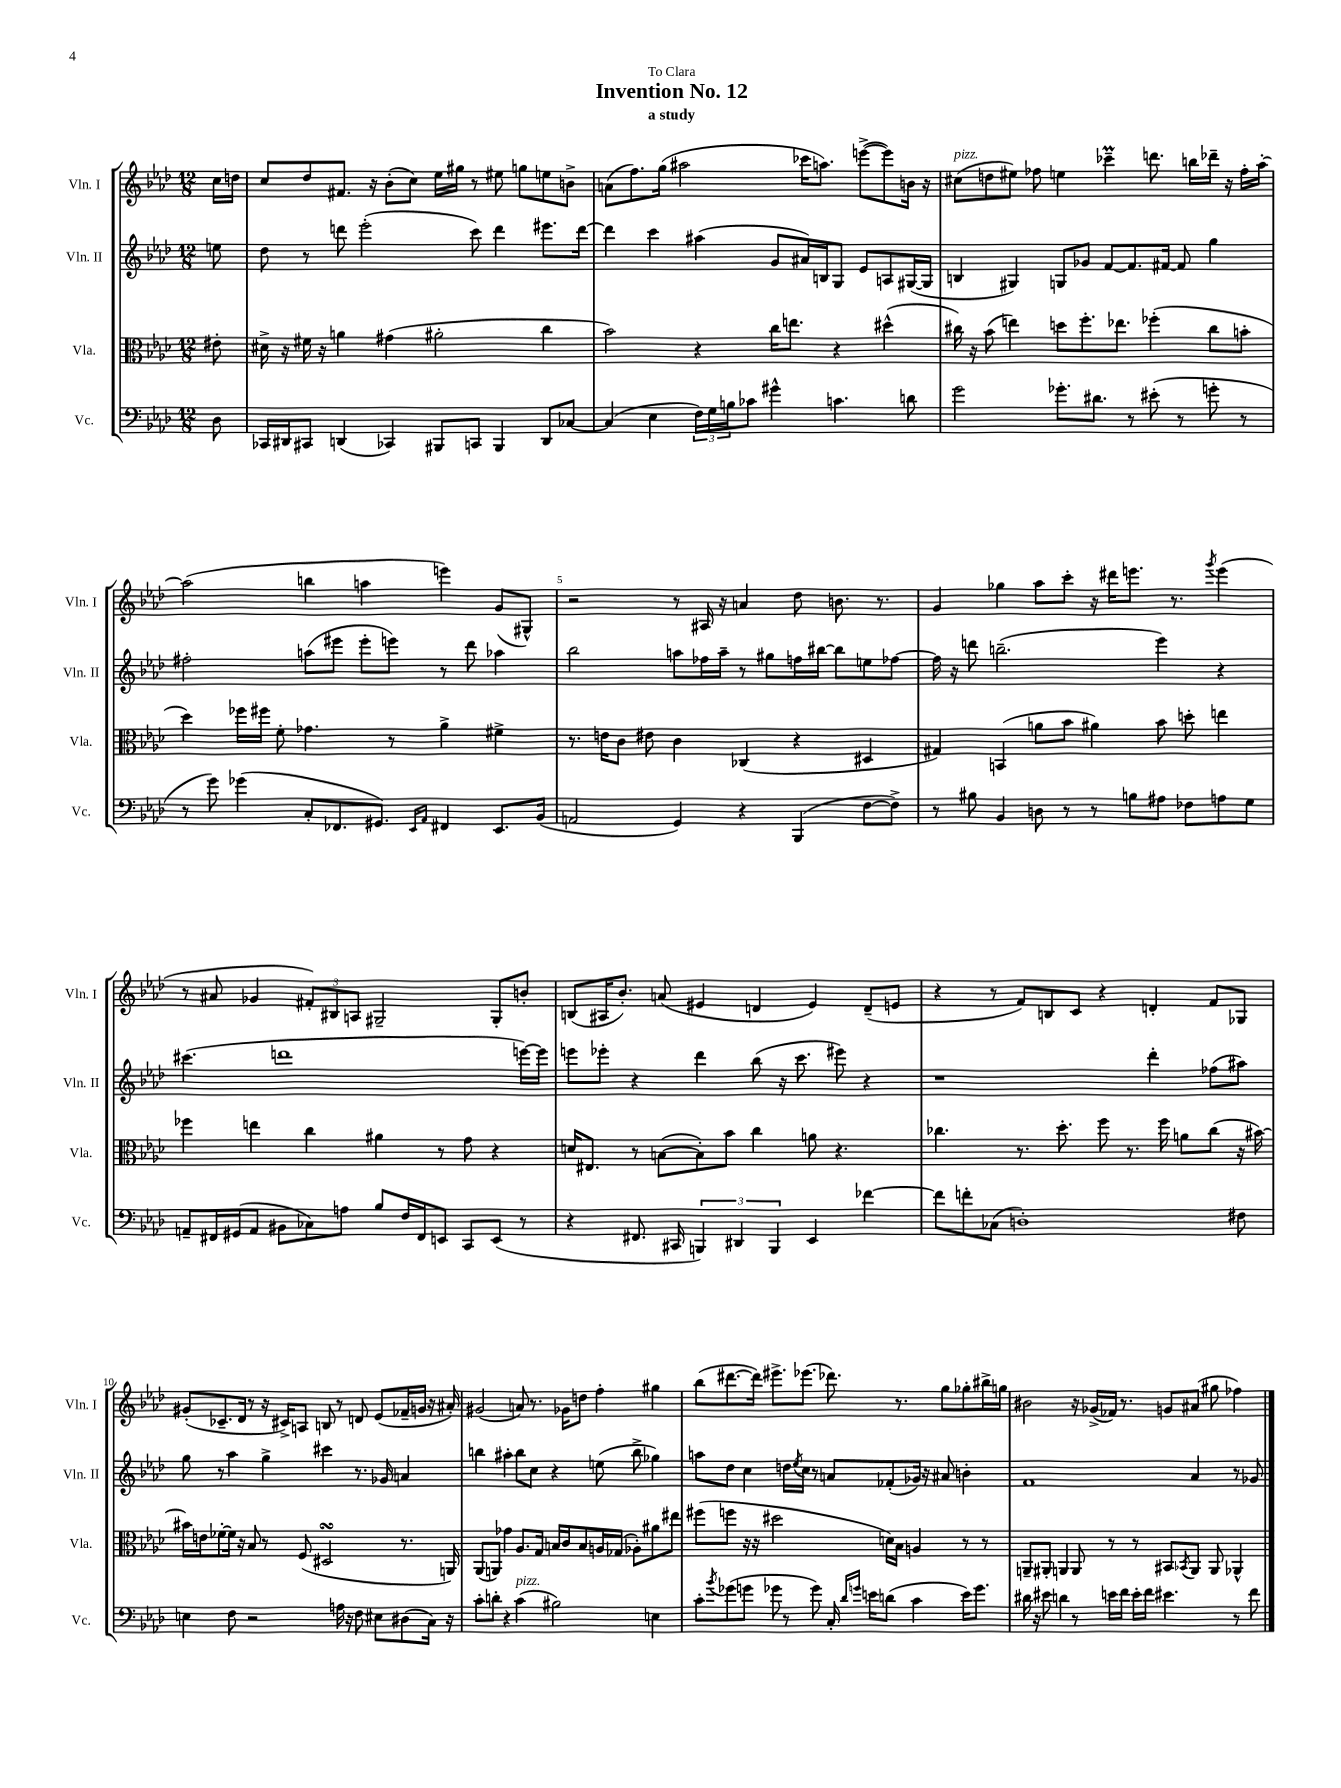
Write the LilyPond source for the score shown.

\header { title = "Invention No. 12" subtitle = "a study" dedication = "To Clara" }
<<
\new StaffGroup <<
\new Staff = "s0" \with { instrumentName = "Vln. I" shortInstrumentName = "Vln. I" } {
    \clef treble \key aes \major \numericTimeSignature \time 12/8 \partial 8
    c''16 d''16 |
    c''8 des''8 fis'8. r16 bes'8-.( c''8) ees''16 gis''16 r8 eis''8 g''8 e''8 b'8-> |
    a'8( f''8.) g''16( ais''2 ces'''16 a''8.) e'''8~->( e'''8) b'16 r16 |
    cis''8^\markup { \italic "pizz." }( d''8 eis''8) fes''8 e''4 ces'''4--\prall d'''8. b''16 des'''16-- r16 fes''16-. aes''16~-. |
    aes''2( b''4 a''4 e'''4) g'8( gis8-^) |
    r2 r8 ais16 r16 a'4 des''8 b'8. r8. |
    g'4 ges''4 aes''8 c'''8-. r16 dis'''16 e'''8. r8. \acciaccatura { g'''8 } e'''4( |
    r8 ais'8 ges'4 \tuplet 3/2 { fis'8-.) bis8 a8 } gis2-- gis8-. b'8-. |
    b8( ais16 bes'8.-.) a'8( eis'4 d'4 eis'4) d'8--( e'8 |
    r4 r8 f'8) b8 c'8 r4 d'4-. f'8 ges8 |
    gis'8-.( ces'8.-- des'16 r8 r16 cis'16->) a8 b8 r8 d'8 ees'8( fes'16-- g'16 r16 ais'16-.) |
    gis'2( a'8) r8. ges'16 d''8 f''4-. gis''4 |
    bes''8( dis'''8.~ dis'''16) eis'''8.-> ees'''8.( des'''8.) r8. g''8 ges''8-. bis''16-> g''16 |
    bis'2 r16 ges'16->( fes'16) r8. g'8 ais'8( gis''8 fes''4) \bar "|." |
}
\new Staff = "s1" \with { instrumentName = "Vln. II" shortInstrumentName = "Vln. II" } {
    \clef treble \key aes \major \numericTimeSignature \time 12/8 \partial 8
    e''8 |
    des''8 r8 d'''8 ees'''2-.( c'''8) d'''4 eis'''8. d'''16~ |
    d'''4 c'''4 ais''4( g'8 ais'16) b16 g8 ees'8 a8 gis16~( gis16 |
    b4 gis4) g8 ges'8 f'8~ f'8. fis'16~ fis'8 g''4 |
    fis''2-. a''8( eis'''8 eis'''8-. e'''8) r8 des'''8 aes''4 |
    bes''2 a''8 fes''16 a''16-- r8 gis''8 f''16 bis''16~ bis''8 e''8 fes''8~ |
    fes''16 r16 d'''8 b''2.--( ees'''4) r4 |
    cis'''4.( d'''1 e'''16~) e'''16 |
    e'''8 ees'''8-. r4 des'''4 bes''8( r16 c'''8. eis'''8) r4 |
    r1 des'''4-. fes''8( ais''8) |
    g''8 r8 aes''4 g''4-> cis'''4 r8. ges'16 a'4 |
    b''4 ais''4-. b''8 c''8 r4 e''8( b''8-> ges''4) |
    a''8 des''8 c''4 d''16 \acciaccatura { ees''8 } c''16 r8 a'8 fes'8-.( ges'16) r16 ais'8 b'4-. |
    f'1 aes'4 r8 ges'8 \bar "|." |
}
\new Staff = "s2" \with { instrumentName = "Vla." shortInstrumentName = "Vla." } {
    \clef alto \key aes \major \numericTimeSignature \time 12/8 \partial 8
    eis'8-. |
    dis'16-> r16 fis'16 r16 a'4 gis'4( ais'2-. c''4 |
    bes'2) r4 c''16 e''8. r4 dis''4-^( |
    cis''16) r16 bes'8( e''4) d''8 f''8.-. ees''8. fes''4-.( cis''8 b'8-. |
    des''4) fes''16 fis''16 f'8-. ges'4. r8 aes'4-> fis'4-> |
    r8. e'16 c'8 eis'8 c'4 ces4( r4 dis4 |
    gis4) b,4( a'8 bes'8 ais'4) bes'8 d''8-. e''4 |
    fes''4 e''4 c''4 ais'4 r8 g'8 r4 |
    d'16 eis8. r8 b8~( b8-.) bes'8 c''4 a'8 r4. |
    ces''4. r8. des''8.-. f''8 r8. f''16 a'8 ces''8( r16 bis'16~) |
    bis'16 e'16 fes'8~-. fes'16 r16 bes8 r8 f8( dis2\turn r8. a,16) |
    aes,8( a,8) ges'4 aes8. g16 b16 c'16 b8 a16 ges16( aes8-.) ais'8 eis''8 |
    fis''8( f''8 r16 r16 dis''2 d'16) bes16 a4 r8 r8 |
    a,8-- ais,8-. a,4 a,8 r8 r8 bis,8 \acciaccatura { bes,8 } a,8 a,8 aes,4-^ \bar "|." |
}
\new Staff = "s3" \with { instrumentName = "Vc." shortInstrumentName = "Vc." } {
    \clef bass \key aes \major \numericTimeSignature \time 12/8 \partial 8
    des8 |
    ces,16 dis,16 cis,8 d,4( ces,4) bis,,8 c,8 bis,,4 d,8 ces8~ |
    ces4( ees4 \tuplet 3/2 { f16) g16 b16 } ces'8 gis'4-^ c'4. d'8 |
    g'2 ges'8.-. dis'8. r8 eis'8-.( r8 g'8-. r8 |
    r8 g'8) ges'4( c8-. fes,8. gis,8.) \grace { ees,16 aes,16 } fis,4 ees,8. bes,16( |
    a,2 g,4) r4 bes,,4( f8~ f8->) |
    r8 bis8 bes,4 d8 r8 r8 b8 ais8 fes8 a8 g8 |
    a,8-- fis,16 gis,16( a,8 bis,8 ces8) a8 bes8 f16 fis,16 e,8 c,8 e,8( r8 |
    r4 fis,8. cis,16 \tuplet 3/2 { b,,4) dis,4 b,,4 } ees,4 fes'4~ |
    fes'8 f'8-. ces8( d1-.) fis8 |
    e4 f8 r2 a16 r16 f8 eis8 dis8( c16) r16 |
    c'8-. d'8-. r4 c'4^\markup { \italic "pizz." }( bis2) e4 |
    c'8-. \acciaccatura { bes'8 } ges'8( g'8 ges'8 r8 ges'8) c16-. \grace { des'16 g'16 } e'16 d'8( c'4 e'16) g'8. |
    dis'16 r16 eis'8 d'4 r8 e'16 f'16 e'16-. f'16 eis'4. r8 f'8 \bar "|." |
}
>>
>>
\layout { \context { \Score \override BarNumber.break-visibility = ##(#f #t #t) barNumberVisibility = #(every-nth-bar-number-visible 5) } }
